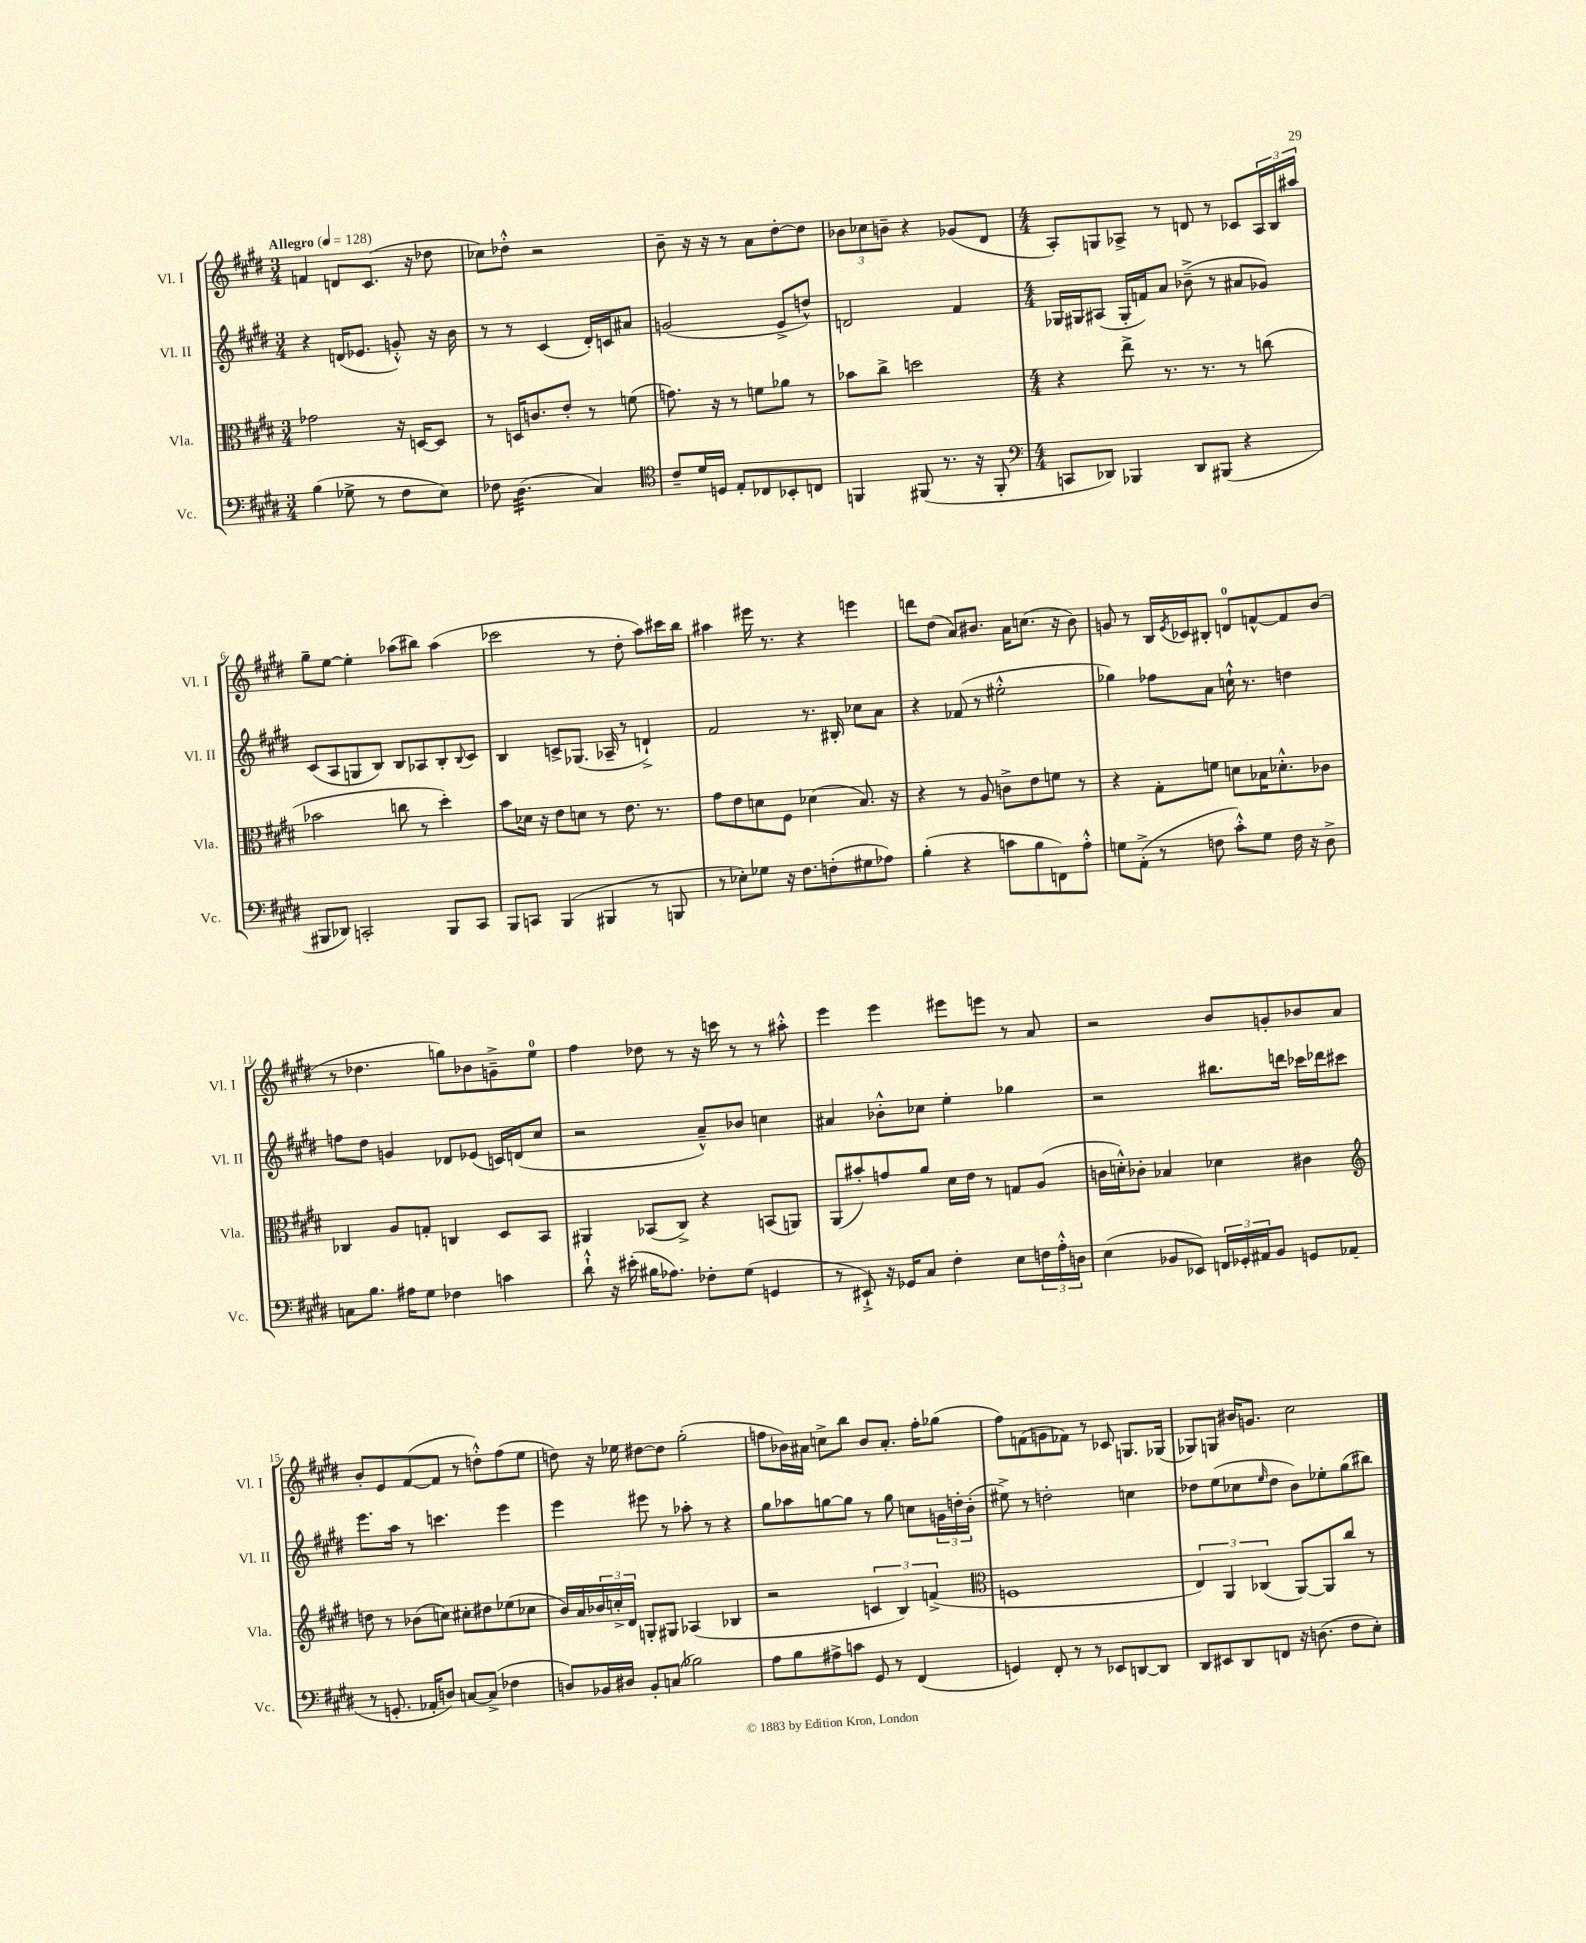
<<
\new StaffGroup <<
\new Staff = "s0" \with { instrumentName = "Vl. I" shortInstrumentName = "Vl. I" } {
    \clef treble \key e \major \numericTimeSignature \time 3/4 \tempo "Allegro" 4 = 128
    f'4 d'8 cis'8.( r16 des''8 |
    ces''8) des''8-.-^ r2 |
    b'8-- r16 r16 r8 a'8 dis''8~-. dis''8 |
    \tuplet 3/2 { bes'8 ces''8 b'8-- } r4 ges'8( dis'8 |
    \numericTimeSignature \time 4/4 a8-.) g8 aes8-> r8 d'8 r8 ces'8 \tuplet 3/2 { aes16 b16 ais''16 } |
    gis''8-- e''8~ e''4-. aes''8( bis''8) aes''4( |
    ces'''2 r8 dis''8-. a''8) cis'''16 b''16 |
    ais''4 eis'''16 r8. r4 e'''4 |
    d'''8 dis''8( a'8) bis'8. a'16 c''8.( r16 bis'8) |
    g'8 r8 b16 \acciaccatura { e'8 } ces'16 bis8-. d'8-0 f'8~-^ f'8 b'8( |
    r8 des''4. g''8) bes'8 g'8---> e''8-0 |
    fis''4 des''8 r8 r16 c'''16 r8 r8 ais''8-.-^ |
    e'''4 e'''4 eis'''8 e'''8 r8 a'8 |
    r2 b'8 g'8-. bes'8 a'8 |
    b'8-. e'8 fis'8~( fis'8 r8 d''8-.-^) fis''8( e''8 |
    d''8) r16 ees''16 dis''8~ dis''8 gis''2-.( |
    f''8 bes'16) ais'16 c''8-> b''8 bes'8 ais'8.-. f''16-. ges''8( |
    fis''8) f'8( g'8 fes'8) r8 ces'8 g8. ges16( |
    ges8) g8 bis'16 g'8. cis''2 \bar "|." |
}
\new Staff = "s1" \with { instrumentName = "Vl. II" shortInstrumentName = "Vl. II" } {
    \clef treble \key e \major \numericTimeSignature \time 3/4
    r4 d'16( ees'8. g'8-.-^) r16 b'16 |
    r8 r8 cis'4( dis'16-.) c'16 ais'8 |
    g'2( e'8-> d''8-^) |
    d'2 fis'4 |
    \numericTimeSignature \time 4/4 ges16 gis16 ais8( gis16-. f'16) a'8 bes'8--->( r8 ais'8 ges'8) |
    cis'8( a8 g8 b8) b8 aes8 b8-. \appoggiatura { b8 } cis'8 |
    b4 c'8-> ges8.( aes16-- r8 d'4-!->) |
    fis'2 r8. bis16-. ces''8 a'8 |
    r4 fes'8( r8 eis''2-.-^ |
    ges''4) fes''8 a'8 c''16-!-^ r8. d''4 |
    f''8 dis''8 g'4 des'8 ees'8( c'16) d'16( cis''8 |
    r2 a'8---^) bes'8 c''4 |
    ais'4 bes'8-.-^ ces''8 e''4-. ges''4 |
    r2 bis''8. d'''16 ces'''16 des'''16 cis'''8 |
    e'''8. a''16 r8 c'''4. e'''4 |
    e'''4 eis'''8 r8 aes''8-. r8 r4 |
    gis''8 aes''8 g''8~ g''8 r8 g''8 c''8 \tuplet 3/2 { g'16 d''16-. b'16-.( } |
    eis''8->) r8 d''2-. c''4 |
    des''8 e''8( ces''8 \grace { e''16 } des''8 b'8) ees''8-. gis''8( bis''8) \bar "|." |
}
\new Staff = "s2" \with { instrumentName = "Vla." shortInstrumentName = "Vla." } {
    \clef alto \key e \major \numericTimeSignature \time 3/4
    ges'2 r16 d16~ d8 |
    r8 d16 c'8. e'8-. r8 f'8( |
    g'8.) r16 r8 f'8 aes'8 r8 |
    bes'8 cis''8-> d''2 |
    \numericTimeSignature \time 4/4 r4 e''8-> r8. r8. r8 c''8( |
    bes'2 c''8 r8 dis''4-.) |
    b'8 des'16 r16 e'8 d'8 r8 e'8. r8. |
    gis'8 e'8 d'8 fis8 des'4( b8.) r16 |
    r4 r8 a8 c'8-> e'8 f'8 r8 |
    r4 gis8-. f'8 d'8 bes16 des'8.-.-^ ces'8 |
    ces4 a8 g8-. c4 dis8 b,8 |
    ais,4 bes,8( cis8->) r4 b,8( a,8) |
    a,8( bis'8-.) g'8 a'8 dis'16 e'16 r8 g8 a8( |
    c'16 d'16-.-^) ces'8-. bes4 des'4 cis'4 |
    \clef treble d''8 r8 bes'8( c''8) cis''8-. dis''8 ees''8( ces''8 |
    b'16) a'16 \tuplet 3/2 { bes'16 c''16-.-> dis'16 } g8-. gis8 aes4( bes4 |
    r2 \tuplet 3/2 { c'4 b4) f'4->( } |
    \clef alto f1 |
    \tuplet 3/2 { e4) a,4 ces4( } a,8~) a,8 cis''8 r8 \bar "|." |
}
\new Staff = "s3" \with { instrumentName = "Vc." shortInstrumentName = "Vc." } {
    \clef bass \key e \major \numericTimeSignature \time 3/4
    b4( ges8-> r8 fis8 e8) |
    fes8 dis4.:32( cis4) |
    \clef tenor cis'8-- dis'16 d16 e8-. ces8 bes,8-. c8 |
    f,4 fis,8( r8. r16 fis,8-. |
    \numericTimeSignature \time 4/4 \clef bass c,8 des,8) bes,,4 des,8 bis,,8( r4 |
    bis,,8 des,8) c,2-. bis,,8 c,8 |
    b,,8 c,8 b,,4( bis,,4 r8 b,,8 |
    r8 ees8-.) ges8 r16 fis8. f8-.( gis8 aes8) |
    b4-.( r4 c'8 b8 f,8) a8-.-^ |
    g8 a,8-.->( r8 f8 cis'8-.-^) g8 f16 r16 dis8-> |
    c8 b8. ais16 gis8 fes4 c'4 |
    dis'8-!-^ r16 eis'16-.( bis16 aes8.) fes8-. gis8( g,4 |
    r8 eis,8-!->) r16 ges,16 cis8 fis4-. e8 \tuplet 3/2 { f16 a16-.-^ d16 } |
    e4( bes,8 ees,8) \tuplet 3/2 { f,16 ges,16-. ais,16 } bes,8 g,8 aes,8( |
    r8 g,8.-. aes,16-. d8) c8~ c8->( fes4 |
    d8) bes,16 dis16 bes,8-. c8( bes2) |
    a8 b8 ais8-> c'8 gis,8 r8 fis,4( |
    g,4) fis,8-. r8 r8 ees,8 d,8~ d,8 |
    dis,8 eis,8 dis,8 f,8 r16 d8.( fis8 e8-.) \bar "|." |
}
>>
>>
